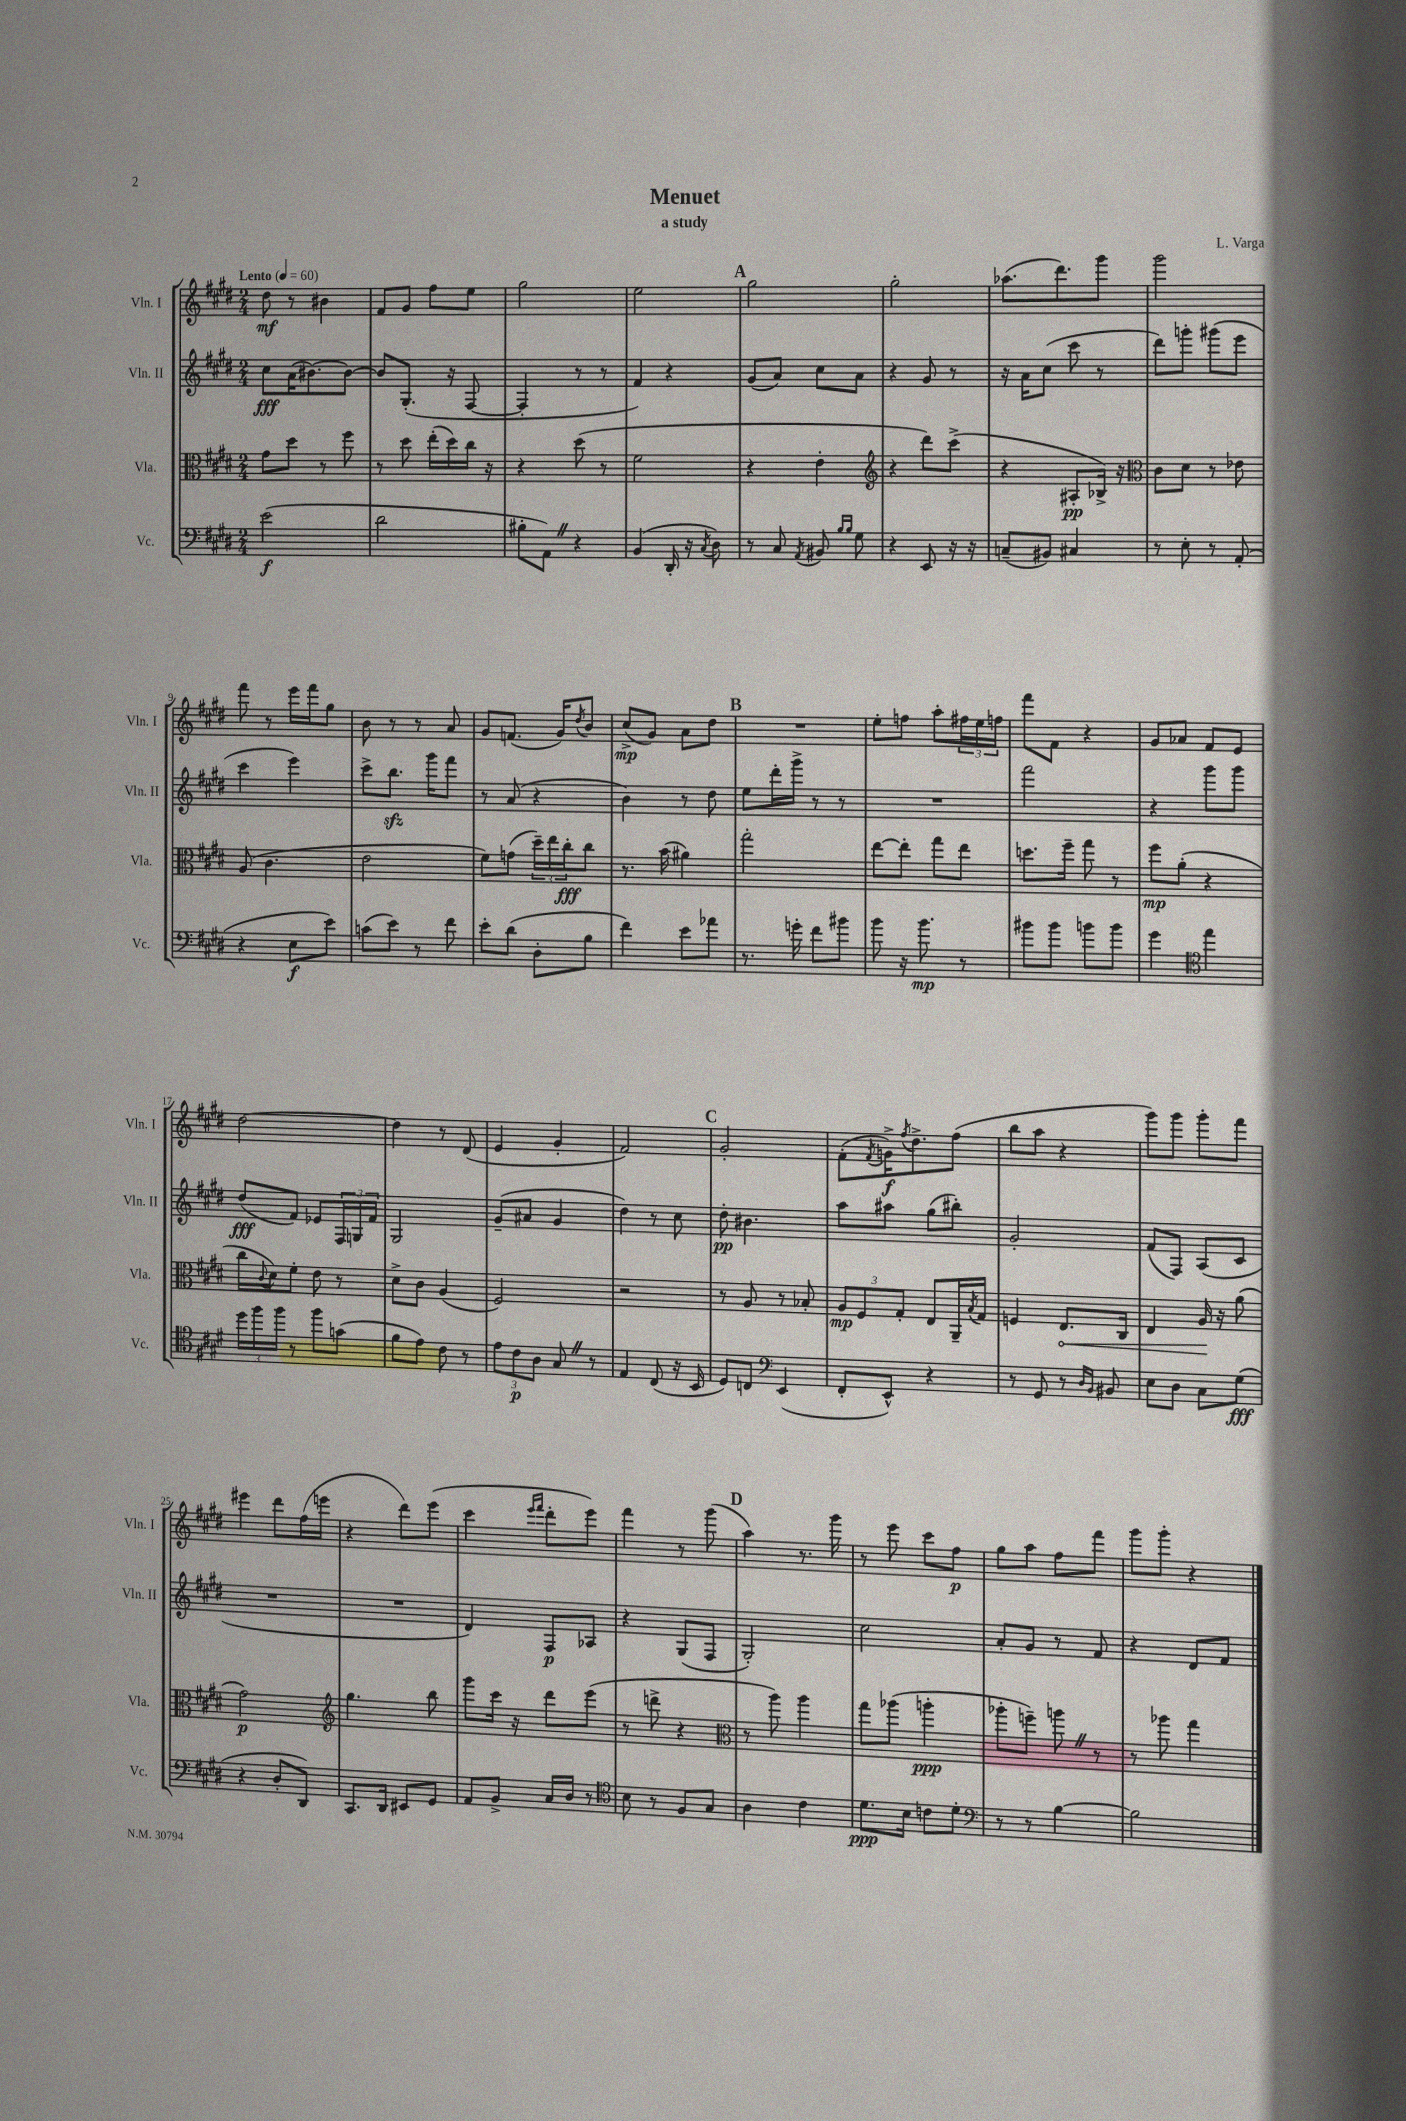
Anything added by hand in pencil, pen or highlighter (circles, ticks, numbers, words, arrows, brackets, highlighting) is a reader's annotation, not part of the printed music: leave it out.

**kern	**dynam	**kern	**dynam	**kern	**dynam	**kern	**dynam
*part4	*part4	*part3	*part3	*part2	*part2	*part1	*part1
*staff4	*staff4	*staff3	*staff3	*staff2	*staff2	*staff1	*staff1
*I"Vc.	*	*I"Vla.	*	*I"Vln. II	*	*I"Vln. I	*
*I'Vc.	*	*I'Vla.	*	*I'Vln. II	*	*I'Vln. I	*
*clefF4	*	*clefC3	*	*clefG2	*	*clefG2	*
*k[f#c#g#d#]	*	*k[f#c#g#d#]	*	*k[f#c#g#d#]	*	*k[f#c#g#d#]	*
*M2/4	*	*M2/4	*	*M2/4	*	*M2/4	*
*MM60	*	*MM60	*	*MM60	*	*MM60	*
=1	=1	=1	=1	=1	=1	=1	=1
!	!	!	!	!	!	!LO:TX:a:B:t=Lento	!
(2e\	f	8g#\L	.	8cc#\L	fff	8dd#\	mf
.	.	8dd#\J	.	(16a\K	.	8r	.
.	.	.	.	[8.b#X\)	.	.	.
.	.	8r	.	.	.	4b#X\	.
.	.	8ff#\	.	8b#\J_	.	.	.
=2	=2	=2	=2	=2	=2	=2	=2
2d#\	.	8r	.	8b#/L]	.	8f#/L	.
.	.	8dd#\	.	(8.G#'/J	.	8g#/J	.
.	.	(16ee'\LL	.	.	.	8ff#\L	.
.	.	16dd#\)	.	16r	.	.	.
.	.	16cc#\JJ	.	[8F#/	.	8ee\J	.
.	.	16r	.	.	.	.	.
=3	=3	=3	=3	=3	=3	=3	=3
8B#X'\L	.	4r	.	4F#'/]	.	2gg#\	.
8AAZ\J)	.	.	.	.	.	.	.
4r	.	(8dd#\	.	8r	.	.	.
.	.	8r	.	8r	.	.	.
=4	=4	=4	=4	=4	=4	=4	=4
(4BB/	.	2f#\	.	4f#/)	.	2ee\	.
16DD#'/	.	.	.	4r	.	.	.
16r	.	.	.	.	.	.	.
8qC#/	.	.	.	.	.	.	.
8D#\)	.	.	.	.	.	.	.
!!LO:REH:place=s1:t=A
=5	=5	=5	=5	=5	=5	=5	=5
8r	.	4r	.	(8g#/L	.	2gg#\	.
8C#/	.	.	.	8a/J)	.	.	.
8qAA/	.	.	.	.	.	.	.
8BB#X/	.	4e'\	.	8cc#\L	.	.	.
16qqB/LL	.	.	.	.	.	.	.
16qqB/JJ	.	.	.	.	.	.	.
8G#\	.	.	.	8a\J	.	.	.
=6	=6	=6	=6	=6	=6	=6	=6
*	*	*clefG2	*	*	*	*	*
4r	.	4r	.	4r	.	2gg#'\	.
8EE/	.	8ddd#\L)	.	8g#/	.	.	.
16r	.	(8ccc#^\J	.	8r	.	.	.
16r	.	.	.	.	.	.	.
=7	=7	=7	=7	=7	=7	=7	=7
(8Cn~/L	.	4r	.	16r	.	(8.aa-X\L	.
.	.	.	.	16a\KL	.	.	.
8BB#X/J)	.	.	.	(8cc#\J	.	.	.
.	.	.	.	.	.	8.ddd#\)	.
4C#X/	.	8A#X'/L	pp	8ccc#\	.	.	.
.	.	16B-X^/Jk)	.	8r	.	8ggg#\J	.
.	.	16r	.	.	.	.	.
=8	=8	=8	=8	=8	=8	=8	=8
*	*	*clefC3	*	*	*	*	*
8r	.	8c#\L	.	8ddd#\L)	.	2ggg#\	.
8E'\	.	8d#\J	.	8gggn'\J	.	.	.
8r	.	8r	.	(8ggg#X\L	.	.	.
(8AA'/	.	8e-X\	.	8eee\J	.	.	.
!!LO:LB:g=z
=9	=9	=9	=9	=9	=9	=9	=9
4r	.	(8A/	.	4ccc#\	.	8fff#\	.
.	.	4.c#\	.	.	.	8r	.
8E\L	f	.	.	4eee\)	.	16eee\LL	.
.	.	.	.	.	.	16fff#\J	.
8e\J)	.	.	.	.	.	8gg#\J	.
=10	=10	=10	=10	=10	=10	=10	=10
(8cn\L	.	2e\	.	8ccc#^\L	.	8b\	.
8e\J)	.	.	.	8.bbzz\J	.	8r	.
8r	.	.	.	.	.	8r	.
.	.	.	.	16ggg#\KL	.	.	.
8f#\	.	.	.	8fff#\J	.	8a/	.
=11	=11	=11	=11	=11	=11	=11	=11
8e'\L	.	8f#\L)	.	8r	.	8g#/L	.
(8d#\J	.	(8gn\J	.	(8a/	.	(8.fn/J	.
8D#'\L	.	24dd#~\LL)	.	4r	.	.	.
.	.	24ee\	.	.	.	.	.
.	.	.	.	.	.	16g#/KL)	.
.	.	24cc#'\J	fff	.	.	.	.
.	.	.	.	.	.	8qdd#/	.
8B\J	.	8cc#\J	.	.	.	8b/J	.
=12	=12	=12	=12	=12	=12	=12	=12
4f#\)	.	8.r	.	4b\)	.	(8cc#^/L	mp
.	.	.	.	.	.	8g#/J)	.
.	.	(16b\	.	.	.	.	.
8e\L	.	4a#X\)	.	8r	.	8a\L	.
8a-X\J	.	.	.	8dd#\	.	8dd#\J	.
!!LO:REH:place=s1:t=B
=13	=13	=13	=13	=13	=13	=13	=13
8.r	.	2gg#'\	.	8ee\L	.	2r	.
.	.	.	.	16ddd#'\L	.	.	.
16gn'\	.	.	.	16ggg#^\JJ	.	.	.
8f#\L	.	.	.	8r	.	.	.
8b#X\J	.	.	.	8r	.	.	.
=14	=14	=14	=14	=14	=14	=14	=14
8b\	.	[8ee\L	.	2r	.	8ee'\L	.
16r	.	8ee'\J]	.	.	.	8ffn\J	.
8.b\	mp	.	.	.	.	.	.
.	.	8gg#\L	.	.	.	8aa'\L	.
8r	.	8ee\J	.	.	.	24ff#X\L	.
.	.	.	.	.	.	24ee\	.
.	.	.	.	.	.	24ffn\JJ	.
=15	=15	=15	=15	=15	=15	=15	=15
8b#X\L	.	8.ddn\L	.	2fff#\	.	8fff#\L	.
8b#\J	.	.	.	.	.	8f#\J	.
.	.	16ff#~\Jk	.	.	.	.	.
8bn\L	.	8gg#\	.	.	.	4r	.
8b\J	.	8r	.	.	.	.	.
=16	=16	=16	=16	=16	=16	=16	=16
4g#\	.	8ff#\L	mp	4r	.	8g#/L	.
.	.	(8a'\J	.	.	.	8a-X/J	.
*clefC4	*	*	*	*	*	*	*
4ee\	.	4r	.	8ggg#\L	.	8f#/L	.
.	.	.	.	8ggg#\J	.	8e/J	.
!!LO:LB:g=z
=17	=17	=17	=17	=17	=17	=17	=17
24dd#\LL	.	16cc#\LL	.	(8dd#/L	fff	[2dd#\	.
24ff#\	.	.	.	.	.	.	.
.	.	8qqc#/	.	.	.	.	.
.	.	16d#\J)	.	.	.	.	.
24ff#\JJ	.	.	.	.	.	.	.
8r	.	8f#'\J	.	8f#/J)	.	.	.
8ff#\L	.	8e\	.	8e-X/L	.	.	.
(8gn\J	.	8r	.	24F#/L	.	.	.
.	.	.	.	24Gn/	.	.	.
.	.	.	.	24f#/JJ	.	.	.
=18	=18	=18	=18	=18	=18	=18	=18
8f#\L	.	8d#^\L	.	2G#/	.	4dd#\]	.
8e\J)	.	8c#\J	.	.	.	.	.
8c#\	.	(4A/	.	.	.	8r	.
8r	.	.	.	.	.	(8d#/	.
=19	=19	=19	=19	=19	=19	=19	=19
12e\L	.	2F#/)	.	(8g#~/L	.	4e/	.
12c#\	p	.	.	.	.	.	.
.	.	.	.	8a#X/J	.	.	.
12A\J	.	.	.	.	.	.	.
8G#Z/	.	.	.	4g#/	.	4g#'/	.
8r	.	.	.	.	.	.	.
=20	=20	=20	=20	=20	=20	=20	=20
4E/	.	2r	.	4dd#\)	.	2f#/)	.
(8C#/	.	.	.	8r	.	.	.
16r	.	.	.	8cc#\	.	.	.
16BB/	.	.	.	.	.	.	.
!!LO:REH:place=s1:t=C
=21	=21	=21	=21	=21	=21	=21	=21
8D#/L)	.	8r	.	8dd#'\	pp	2g#'/	.
8Cn/J	.	8A/	.	4.b#X\	.	.	.
*clefF4	*	*	*	*	*	*	*
(4EE/	.	8r	.	.	.	.	.
.	.	8B-X'/	.	.	.	.	.
=22	=22	=22	=22	=22	=22	=22	=22
8FF#'/L	.	12A/L	mp	8aa\L	.	(8f#'\L	.
.	.	12F#/	.	.	.	.	.
.	.	.	.	.	.	8qf#/	.
8EE^^/J)	.	.	.	8aa#X\J	.	16gn^\K)	f
.	.	12G#'/J	.	.	.	.	.
.	.	.	.	.	.	8qff#/	.
.	.	.	.	.	.	8.dd#^\	.
4r	.	8E/L	.	(8gg#\L	.	.	.
.	.	16AA~/L	.	8bb#X'\J)	.	(8ff#\J	.
.	.	8qB/	.	.	.	.	.
.	.	16G#/JJ	.	.	.	.	.
=23	=23	=23	=23	=23	=23	=23	=23
8r	.	4Fn/	.	2g#'/	.	8bb\L	.
8GG#/	.	.	.	.	.	8aa\J	.
!	!	!	!LO:HP:b	!	!	!	!
8r	.	8.E/L	<	.	.	4r	.
16qqD#/LL	.	.	.	.	.	.	.
16qqBB/JJ	.	.	.	.	.	.	.
8BB#X/	.	.	.	.	.	.	.
.	.	16C#/Jk	.	.	.	.	.
=24	=24	=24	=24	=24	=24	=24	=24
8E\L	.	4E/	.	(8f#/L	.	8ggg#\L)	.
8D#\J	.	.	.	8F#/J)	.	8ggg#\J	.
8C#\L	.	16A/	.	(8A/L	.	8ggg#'\L	.
.	.	16r	[	.	.	.	.
(8G#\J	fff	(8a\	.	8c#/J	.	8fff#\J	.
!!LO:LB:g=z
=25	=25	=25	=25	=25	=25	=25	=25
4r	.	2g#\)	p	2r	.	4eee#X\	.
8D#'/L	.	.	.	.	.	8ddd#\L	.
8DD#/J)	.	.	.	.	.	(16ff#\L	.
.	.	.	.	.	.	16eeen\JJ	.
=26	=26	=26	=26	=26	=26	=26	=26
*	*	*clefG2	*	*	*	*	*
8.CC#/L	.	4.gg#\	.	2r	.	4r	.
16DD#/Jk	.	.	.	.	.	.	.
8EE#X/L	.	.	.	.	.	8ddd#\L)	.
8GG#/J	.	8bb\	.	.	.	(8eee\J	.
=27	=27	=27	=27	=27	=27	=27	=27
8AA/L	.	8ggg#\L	.	4d#/)	.	4ccc#\	.
8BB^/J	.	16ccc#\Jk	.	.	.	.	.
.	.	16r	.	.	.	.	.
.	.	.	.	.	.	16qqeee/LL	.
.	.	.	.	.	.	16qqfff#/JJ	.
16C#/LL	.	8ddd#\L	.	8F#/L	p	8ddd#'\L	.
16D#/JJ	.	.	.	.	.	.	.
8r	.	(8eee\J	.	8A-X/J	.	8eee\J)	.
=28	=28	=28	=28	=28	=28	=28	=28
*clefC4	*	*	*	*	*	*	*
8B\	.	8r	.	4r	.	4fff#\	.
8r	.	8dddn^\	.	.	.	.	.
8F#/L	.	4r	.	(8G#/L	.	8r	.
8G#/J	.	.	.	8F#/J	.	(8ggg#\	.
!!LO:REH:place=s1:t=D
=29	=29	=29	=29	=29	=29	=29	=29
*	*	*clefC3	*	*	*	*	*
4A\	.	8r	.	2G#'/)	.	4aa\)	.
.	.	8aa\)	.	.	.	.	.
4c#\	.	4aa\	.	.	.	8.r	.
.	.	.	.	.	.	16ggg#\	.
=30	=30	=30	=30	=30	=30	=30	=30
8.d#\L	ppp	8gg#\L	.	2cc#\	.	8r	.
.	.	(8aa-X\J	.	.	.	8eee\	.
16B\Jk	.	.	.	.	.	.	.
8cn\L	.	4aan'\	ppp	.	.	8ccc#\L	.
8d#'\J	.	.	.	.	.	8ff#\J	p
=31	=31	=31	=31	=31	=31	=31	=31
*clefF4	*	*	*	*	*	*	*
8r	.	8aa-X'\L	.	8a'/L	.	8gg#\L	.
8r	.	8ffn~\J)	.	8g#/J	.	8aa\J	.
[4B\	.	8aanZ\	.	8r	.	8ff#\L	.
.	.	8r	.	8f#/	.	8fff#\J	.
=32	=32	=32	=32	=32	=32	=32	=32
2B\]	.	8r	.	4r	.	8ggg#\L	.
.	.	8aa-X\	.	.	.	8ggg#'\J	.
.	.	4gg#\	.	8d#/L	.	4r	.
.	.	.	.	8f#/J	.	.	.
==	==	==	==	==	==	==	==
*-	*-	*-	*-	*-	*-	*-	*-
